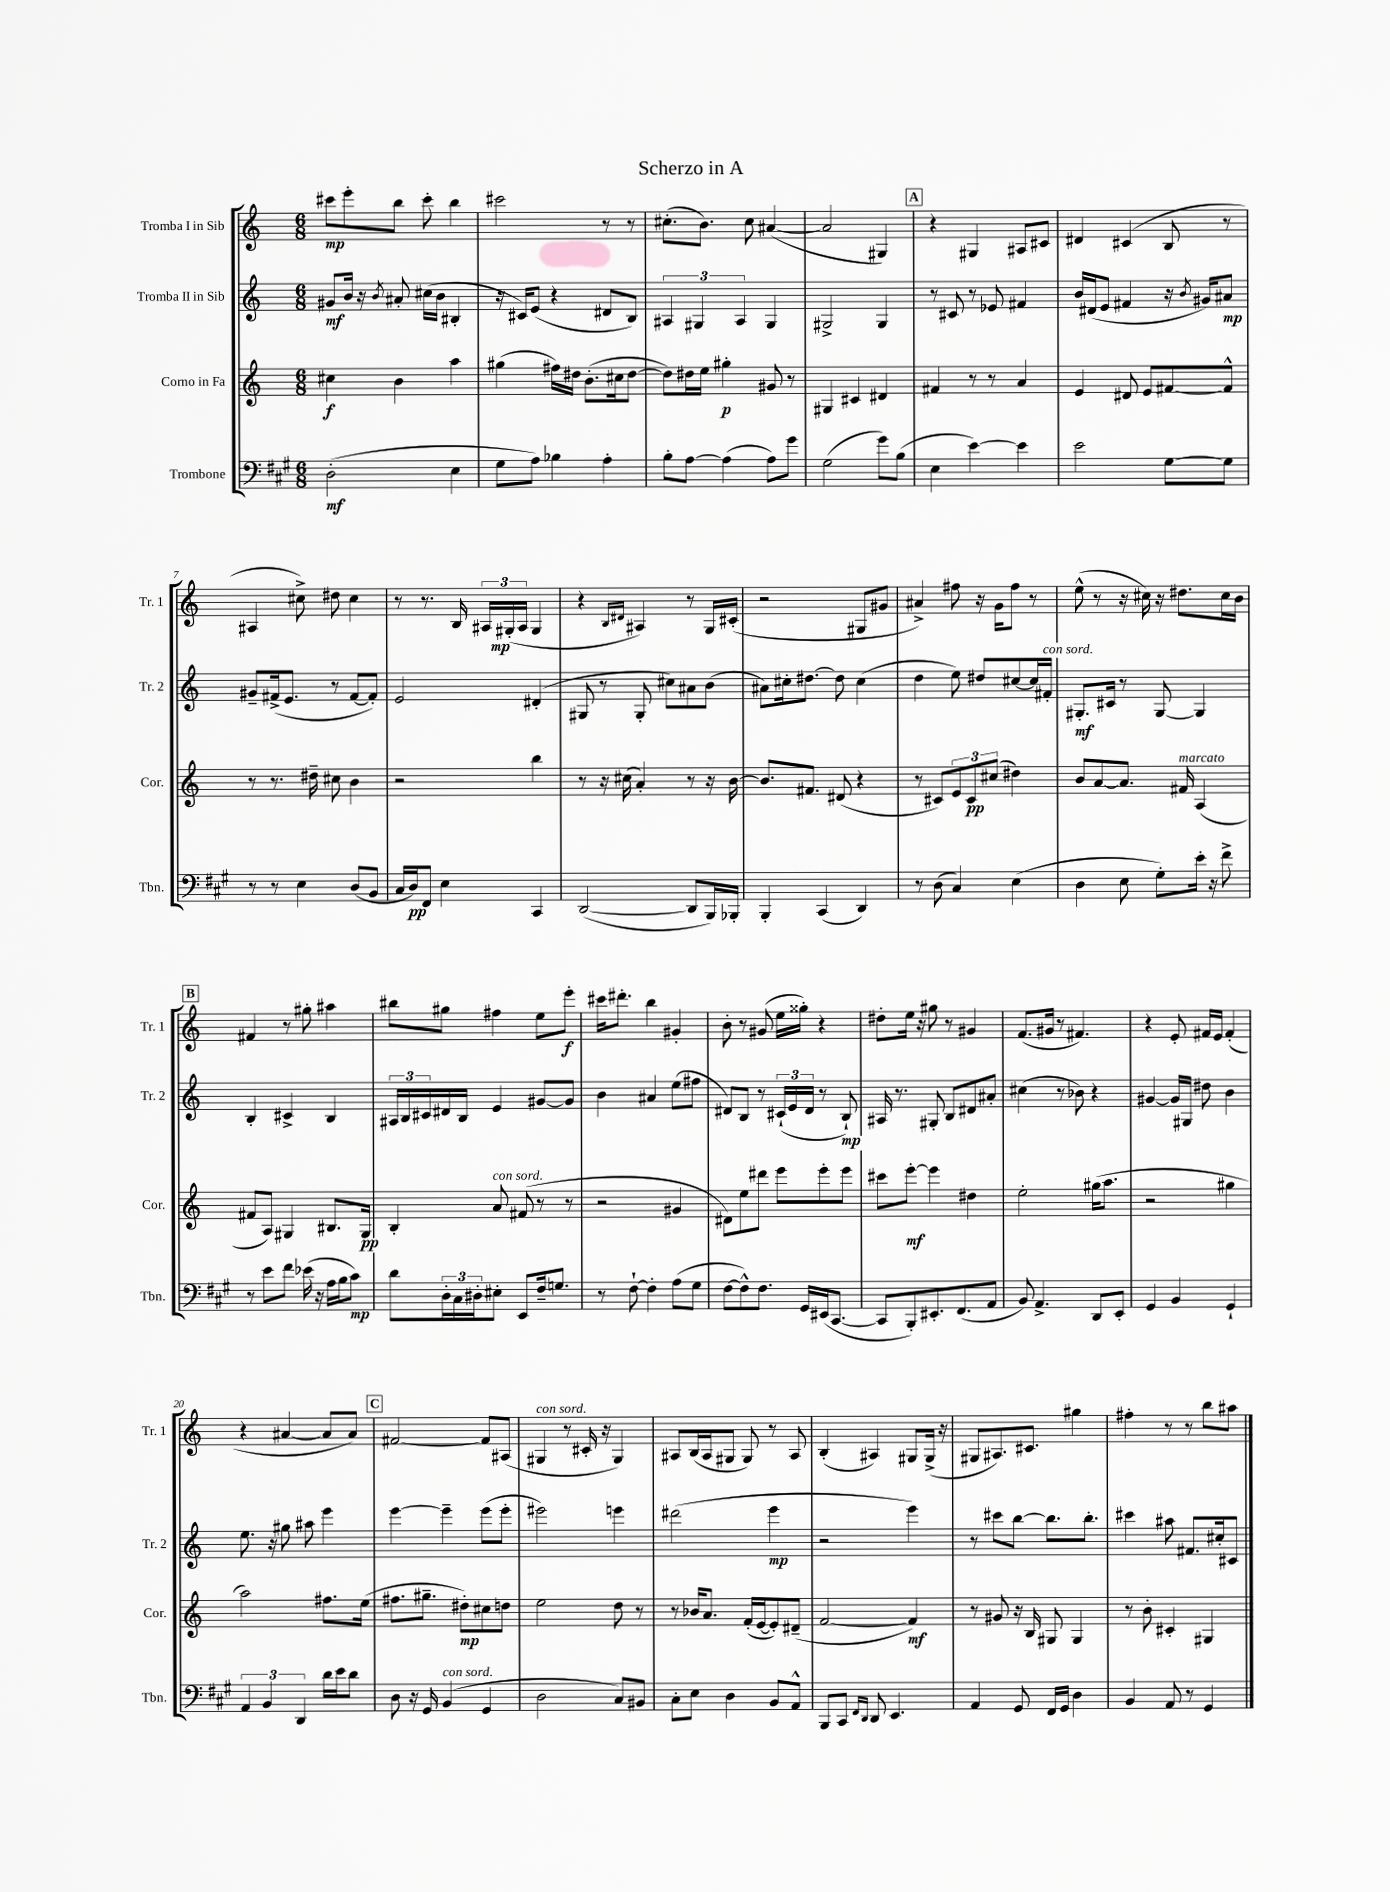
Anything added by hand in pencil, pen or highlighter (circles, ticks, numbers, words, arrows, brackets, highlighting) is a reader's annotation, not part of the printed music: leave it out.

**kern	**kern	**kern	**kern
*staff4	*staff3	*staff2	*staff1
*clefF4	*clefG2	*clefG2	*clefG2
*k[f#c#g#]	*k[]	*k[]	*k[]
*M6/8	*M6/8	*M6/8	*M6/8
(2D'	4cc#	8g#	8ccc#
.	.	16b	8eee'
.	.	16r	.
.	.	8qb	.
.	4b	8a#'	8bb
.	.	(16cc#	8ccc#'
.	.	16b	.
4E	4aa	4B#'	4bb
=	=	=	=
8G#	(4gg#	16r	2ccc#
.	.	16c#)	.
8A)	.	(8e	.
4B-	16ff#)	4r	.
.	16dd#	.	.
.	(8.b'	.	.
4A'	.	8d#	8r
.	16cc#	.	.
.	[8dd#	8B)	8r
=	=	=	=
8B'	8dd#])	6A#	(8.cc#'
[8A	16dd#	.	.
.	.	6G#	.
.	16ee	.	8.b)
(4A]	4gg#'	.	.
.	.	6A#	.
.	.	.	8cc#
8A)	8g#	4G#	([4a#
8g#	8r	.	.
=	=	=	=
(2G#	4G#	2G#^	2a#]
.	4c#	.	.
8g#)	4d#	4G#	4G#)
(8B	.	.	.
=	=	=	=
4E	4f#	8r	4r
.	.	8c#	.
[4e)	8r	8r	4G#
.	8r	8e-	.
4e]	4a	4f#	8A#
.	.	.	8c#
=	=	=	=
2e	4e	16b	4d#
.	.	(16d#	.
.	.	8e	.
.	8d#	4f#	(4c#
.	8e	.	.
[8G#	[8f#	16r	8B
.	.	8qb	.
.	.	16g#)	.
8G#]	8f#^^]	8a#	8r
=	=	=	=
8r	8r	8g#~	4A#
8r	8.r	(16f#^	.
.	.	8.e	.
4E	.	.	8cc#^)
.	16dd#~	.	.
.	8cc#	8r	8dd#
(8D	4b	[8f#	4cc#
8BB	.	8f#'])	.
=	=	=	=
16C#	2r	2e	8r
16D)	.	.	.
8FF#	.	.	8.r
4E	.	.	.
.	.	.	16B
.	.	.	24A#
.	.	.	(24G#'
.	.	.	24A#
4CC#	4bb	(4d#'	4G#
=	=	=	=
([2DD	8r	8G#	4r
.	16r	8r	.
.	(16cc#	.	.
.	.	.	16qqB
.	.	.	16qqd#
.	4a')	8G#'	4A#)
.	.	8cc#)	.
8DD]	8r	8a#	8r
16BBB)	16r	(8b	16G
16BBB-'	[16b	.	(16c#'
=	=	=	=
4BBB'	8.b]	8a#)	2r
.	.	16cc#'	.
.	8.f#	[8.dd#	.
(4CC#	.	.	.
.	(8d#	8dd#]	.
4DD)	4r	(4cc#	8G#
.	.	.	8g#
=	=	=	=
8r	8r	4dd	4a#^)
(8D	8c#)	.	.
4C#)	12e	8ee)	8ff#
.	12c#	.	.
.	.	8dd#	16r
.	(12cc#	.	.
.	.	.	16g
(4E	4dd#)	[8cc#	8ff#
.	.	16cc#]	8r
.	.	16f#'	.
=	=	=	=
4D	8b	8.G#'	(8ee^^
.	[8a	.	8r
.	.	16c#	.
8E	8.a]	8r	16r
.	.	.	16cc#)
8G#')	.	[8G#	16r
.	16f#	.	8.dd#
16e'	(4A	4G#]	.
16r	.	.	.
8f#^	.	.	16cc#
.	.	.	16b
=	=	=	=
8r	8f#	4B'	4f#
8e	8A)	.	.
8f#	4G#	4c#^	8r
(16e-	.	.	8gg#'
16r	.	.	.
16A	8.B#	4B	4aa#
16B	.	.	.
8c#)	.	.	.
.	16G#	.	.
=	=	=	=
8d	4B'	24A#	8bb#
.	.	24B	.
.	.	24c#	.
24D'	.	16d#	8gg#
24C#	.	.	.
.	.	16B	.
24D#'	.	.	.
8E#'	8a	4e	4ff#
8EE	(8f#	.	.
16F#~	8r	[8g#	8ee
8.G	.	.	.
.	8r	8g#]	8eee'
=	=	=	=
8r	2r	4b	16ccc#
.	.	.	8.ddd#'
[8F#`	.	.	.
4F#']	.	4a#	4bb
(8A	4g#	(8ee	4g#'
8G#	.	8ff#	.
=	=	=	=
[8F#	8d#)	8d#)	8b'
8F#^^])	8ee	8B	8r
8.F#	8ddd#	8r	(8g#
.	8eee	(24c#`	16ee
.	.	24e	.
16GG#	.	.	16gg##')
.	.	24d#	.
(16EE#	8eee'	8r	4r
[8.CC#	.	.	.
.	8eee	8B`)	.
=	=	=	=
8CC#]	8ccc#	16A#	8dd#'
.	.	8.r	.
8BBB')	[8eee'	.	16ee
.	.	.	16r
8.EE#'	4eee]	8G#'	8gg#
.	.	8B	8r
(8.FF#	.	.	.
.	4dd#	8d#	4g#
8AA	.	8a#'	.
=	=	=	=
8BB)	2ee'	(4cc#	(8.f
4.AA^	.	.	.
.	.	.	16g#
.	.	8r	8r
.	.	8b-)	4.f#)
8DD	(16gg#	4r	.
.	8.aa	.	.
8EE'	.	.	.
=	=	=	=
4GG#	2r	[4g#	4r
4BB	.	16g#]	8e'
.	.	16G#	.
.	.	8dd#	16f#
.	.	.	16e
4GG#`	4gg#	4b	(4f#'
=	=	=	=
6AA	2aa)	8.ee	4r
6BB	.	.	.
.	.	16r	.
.	.	8gg#	[4a#
6DD	.	.	.
.	.	8aa#	.
16d	8.ff#	4eee	8a#]
16e	.	.	.
8d	.	.	8a#)
.	(16ee	.	.
=	=	=	=
8D	8.ff#	[4eee	[2f#
16r	.	.	.
16GG#	8.gg#~	.	.
(4BB	.	4eee~]	.
.	8dd#')	.	.
4GG#	8cc#	(8eee	8f#]
.	8dd	8eee'	(8A#
=	=	=	=
2D	2ee	2eee#)	4G#
.	.	.	8r
.	.	.	16c#'
.	.	.	16r
8C#)	8dd	4eee	4G#)
8BB#	8r	.	.
=	=	=	=
8C#'	8r	(2ddd#	8A#
8E	16b-	.	(16B
.	8.a	.	16A#
4D	.	.	8G#
.	(16f'	.	8G#)
.	[16e	.	.
8BB	8e'])	4eee	8r
8AA^^	(8d#~	.	8A#
=	=	=	=
8BBB	[2f	2r	(4B'
8CC#	.	.	.
16qqFF#	.	.	.
16qqDD	.	.	.
8DD	.	.	4A#)
4.EE	.	.	.
.	4f])	4eee)	8G#
.	.	.	(16G#^
.	.	.	16r
=	=	=	=
4AA	8r	8r	8G#
.	8g#	8ccc#	8.A#)
8GG#	16r	[8bb	.
.	16B	.	8.c#
16FF#	8G#	8.bb]	.
16GG#	.	.	.
4D	4G#	.	4gg#
.	.	8.bb'	.
=	=	=	=
4BB	8r	4ccc#	4ff#'
.	8b'	.	.
8AA	4c#'	8aa#	8r
8r	.	8.f#	8r
4GG#	4G#	.	8bb
.	.	16cc#'	.
.	.	8c#	8aa#
==	==	==	==
*-	*-	*-	*-
